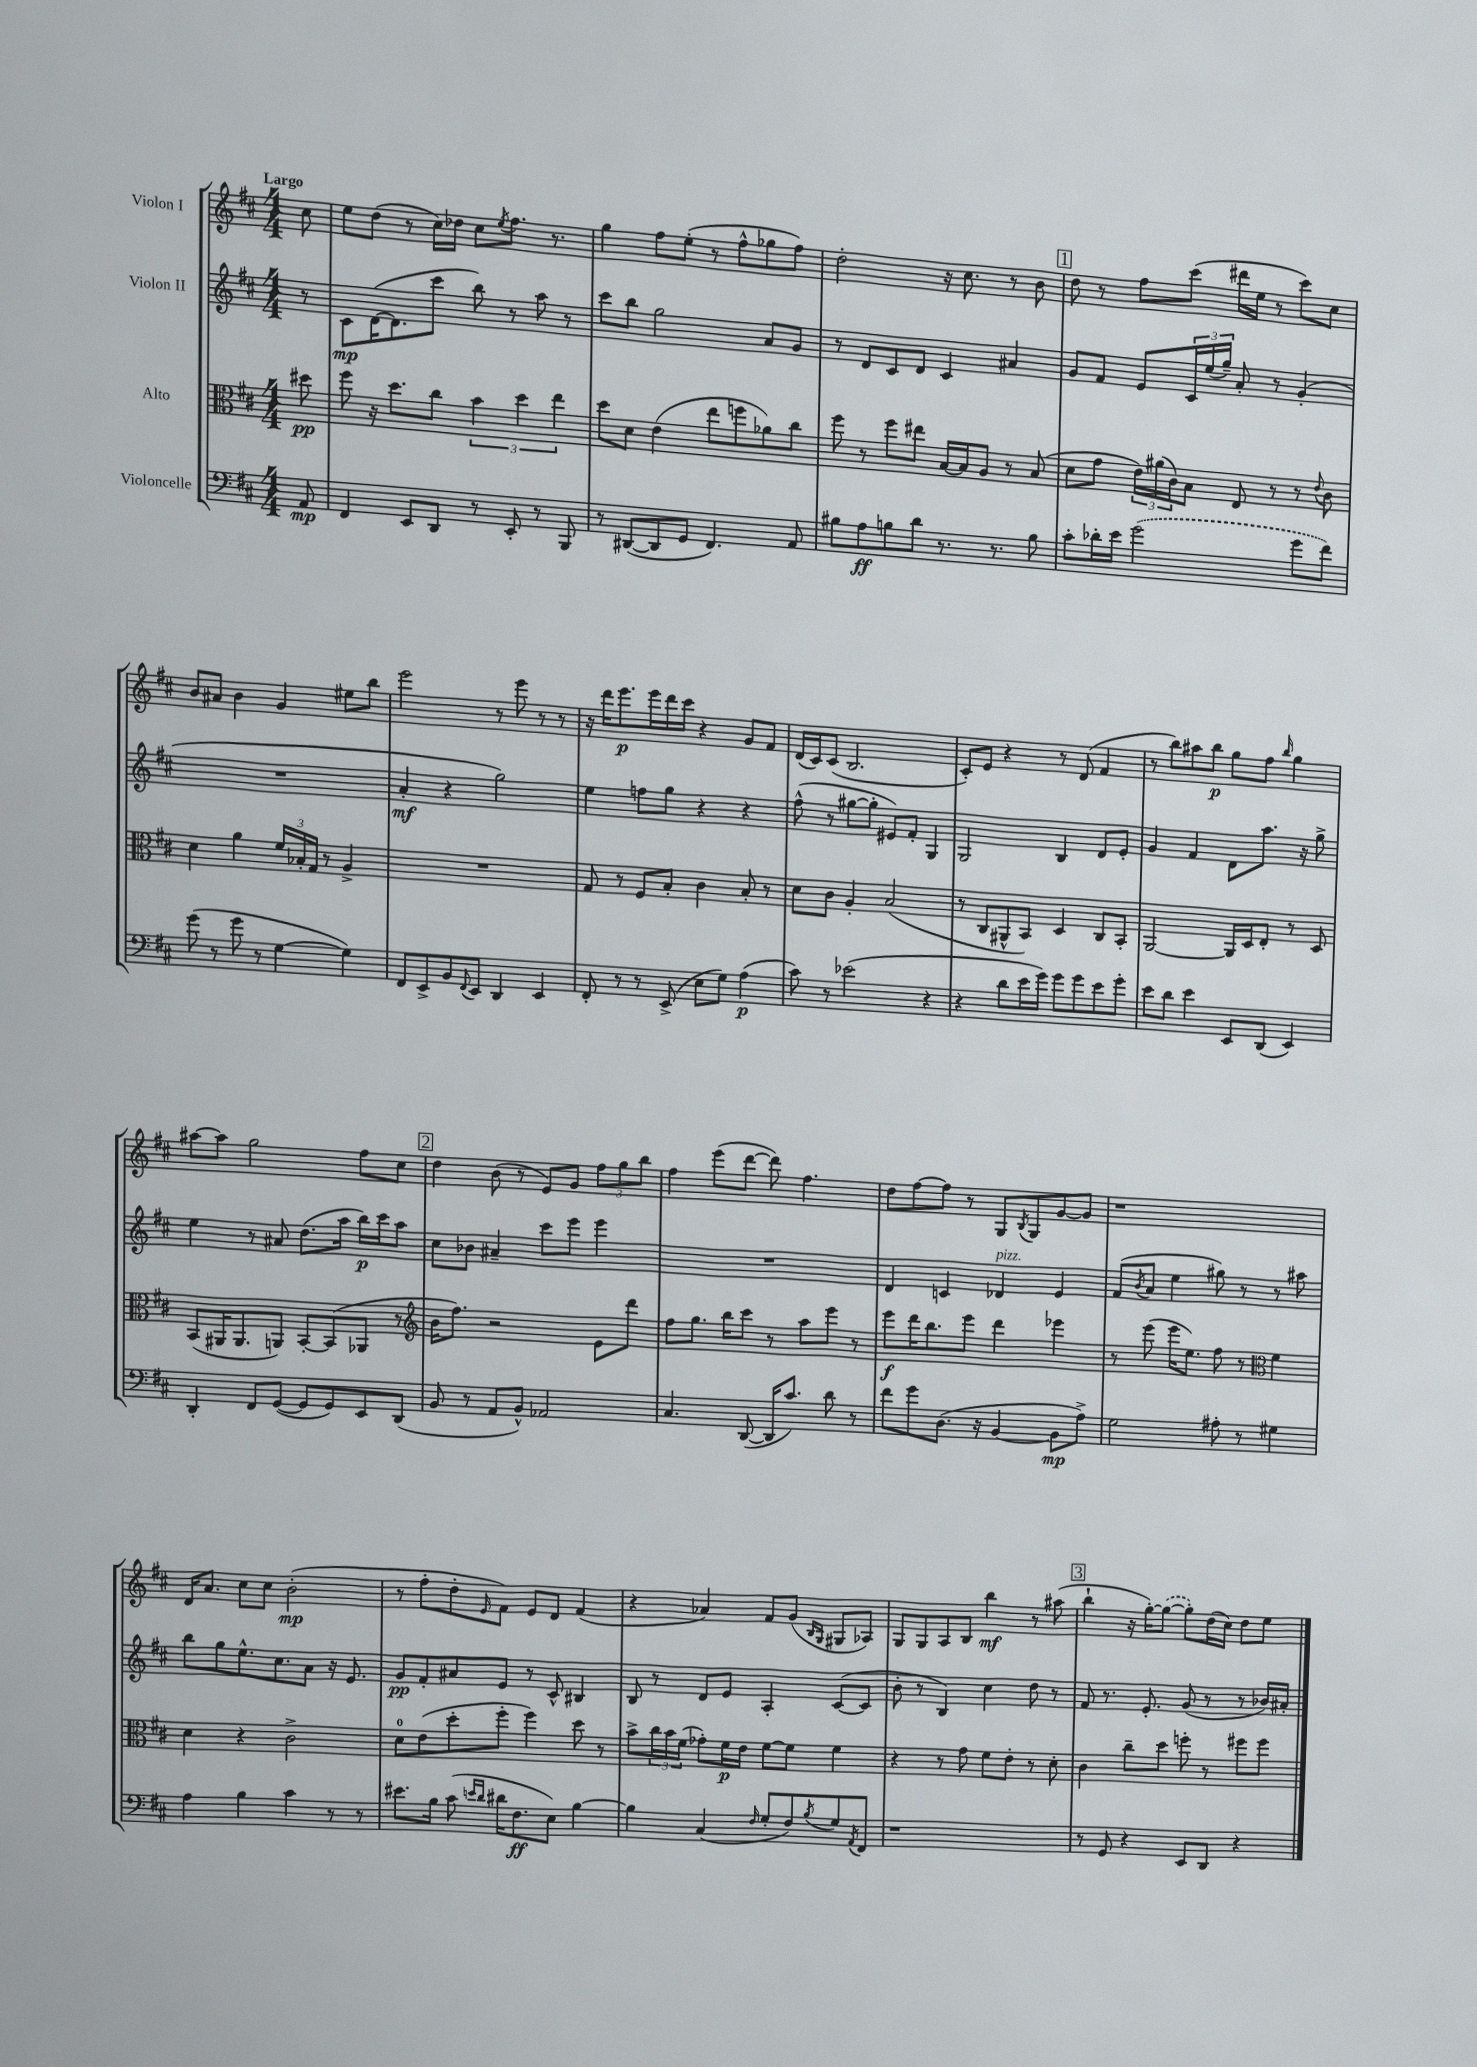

**kern	**dynam	**kern	**dynam	**kern	**dynam	**kern	**dynam
*part4	*part4	*part3	*part3	*part2	*part2	*part1	*part1
*staff4	*staff4	*staff3	*staff3	*staff2	*staff2	*staff1	*staff1
*I"Violoncelle	*	*I"Alto	*	*I"Violon II	*	*I"Violon I	*
*clefF4	*	*clefC3	*	*clefG2	*	*clefG2	*
*k[f#c#]	*	*k[f#c#]	*	*k[f#c#]	*	*k[f#c#]	*
*M4/4	*	*M4/4	*	*M4/4	*	*M4/4	*
=	=	=	=	=	=	=	=
!	!	!	!	!	!	!LO:TX:a:B:t=Largo	!
8AA/	mp	8dd#X\	pp	8r	.	8cc#\	.
=1	=1	=1	=1	=1	=1	=1	=1
4FF#/	.	8ff#\	.	8c#\L	mp	8ee\L	.
.	.	16r	.	([16d\K	.	(8dd\J	.
.	.	8.dd\L	.	8.d\]	.	.	.
8EE/L	.	.	.	.	.	8r	.
8DD/J	.	8cc#\J	.	8ccc#\J	.	16cc#\LL)	.
.	.	.	.	.	.	16dd-X\JJ	.
8r	.	6b\	.	8bb\)	.	8cc#\L	.
.	.	.	.	.	.	8qee/	.
8EE'/	.	.	.	8r	.	8.ff#\J	.
.	.	6dd\	.	.	.	.	.
8r	.	.	.	8aa\	.	.	.
.	.	.	.	.	.	8.r	.
.	.	6ee\	.	.	.	.	.
8BBB/	.	.	.	8r	.	.	.
=2	=2	=2	=2	=2	=2	=2	=2
8r	.	8dd\L	.	8ccc#\L	.	4gg\	.
([8DD#X/L	.	8d\J	.	8bb\J	.	.	.
8DD#/]	.	(4e\	.	2gg\	.	8ff#\L	.
8GG/J	.	.	.	.	.	(8ee'\J	.
4.FF#/)	.	8ee\L	.	.	.	8r	.
.	.	8ffn\	.	.	.	8ff#^^\L	.
.	.	8a-X\)	.	8a/L	.	8gg-X\	.
8AA/	.	8cc#\J	.	8g/J	.	8ff#\J)	.
=3	=3	=3	=3	=3	=3	=3	=3
8B#X\L	.	8ff#\	.	8r	.	2dd'\	.
8A\	ff	8r	.	8d/L	.	.	.
8Bn\	.	8ff#\L	.	8c#/	.	.	.
8d\J	.	8ee#X\J	.	8d/J	.	.	.
8.r	.	[16B/LL	.	4c#/	.	16r	.
.	.	16B/J]	.	.	.	8.cc#\	.
.	.	8A/J	.	.	.	.	.
8.r	.	.	.	.	.	.	.
.	.	8r	.	4a#X/	.	8r	.
8B\	.	(8B/	.	.	.	8b\	.
!!LO:REH:place=s1:t=1
=4	=4	=4	=4	=4	=4	=4	=4
8c#'\L	.	8d\L	.	8g/L	.	8dd\	.
16d-X'\L	.	8g\J	.	8f#/J	.	8r	.
16e\JJ	.	.	.	.	.	.	.
(2g\	.	24e\LL)	.	8e/L	.	8ff#\L	.
.	.	(24a#X\	.	.	.	.	.
.	.	24c#\J)	.	.	.	.	.
.	.	8B\J	.	24c#/L	.	(8ccc#\J	.
.	.	.	.	(24ee/	.	.	.
.	.	.	.	24gg~/JJ)	.	.	.
.	.	8E/	.	8a'/	.	16ddd#X\LL	.
.	.	.	.	.	.	16ee\JJ	.
.	.	8r	.	8r	.	8r	.
8g\L	.	8r	.	(4g'/	.	8ccc#\L)	.
.	.	8qqe/	.	.	.	.	.
8f#\J)	.	8c#\	.	.	.	8cc#\J	.
!!LO:LB:g=z
=5	=5	=5	=5	=5	=5	=5	=5
(8g\	.	4d\	.	1r	.	8b/L	.
8r	.	.	.	.	.	8a#X/J	.
8g\	.	4a\	.	.	.	4b\	.
8r	.	.	.	.	.	.	.
[4G\	.	24f#/LL	.	.	.	4g/	.
.	.	24B-X'/	.	.	.	.	.
.	.	24G/JJ	.	.	.	.	.
.	.	8r	.	.	.	.	.
4G\])	.	4A^/	.	.	.	8ee#X\L	.
.	.	.	.	.	.	8bb\J	.
=6	=6	=6	=6	=6	=6	=6	=6
8FF#/L	.	1r	.	4a'/	mf	2eee\	.
8EE^/	.	.	.	.	.	.	.
8BB/	.	.	.	4r	.	.	.
8qqFF#/	.	.	.	.	.	.	.
8EE/J	.	.	.	.	.	.	.
4DD/	.	.	.	2gg\)	.	8r	.
.	.	.	.	.	.	8eee\	.
4EE/	.	.	.	.	.	8r	.
.	.	.	.	.	.	8r	.
=7	=7	=7	=7	=7	=7	=7	=7
8FF#'/	.	8G/	.	4ee\	.	16r	.
.	.	.	.	.	.	16ddd\KL	.
8r	.	8r	.	.	.	8.eee\	p
8r	.	8F#/L	.	8ffn\L	.	.	.
.	.	.	.	.	.	16eee\L	.
(8EE^/	.	8B'/J	.	8gg\J	.	16ddd\	.
.	.	.	.	.	.	16ccc#\JJ	.
8E\L	.	4c#\	.	4r	.	4r	.
8G\J)	.	.	.	.	.	.	.
(4A\	p	8B'/	.	4r	.	8g/L	.
.	.	8r	.	.	.	8f#/J	.
=8	=8	=8	=8	=8	=8	=8	=8
8c#\)	.	8d\L	.	(8ff#^^\	.	(16d/LL	.
.	.	.	.	.	.	16c#/J)	.
8r	.	8c#\J	.	8r	.	(8c#/J	.
(2e-X\	.	4A'/	.	[8gg#X\L	.	2.B/	.
.	.	.	.	8gg#'\J]	.	.	.
.	.	(2B/	.	8e#X/L)	.	.	.
.	.	.	.	8f#'/J	.	.	.
4r	.	.	.	4G/	.	.	.
=9	=9	=9	=9	=9	=9	=9	=9
4r	.	8r	.	2G/	.	8c#'/L)	.
.	.	8C#/L	.	.	.	8e/J	.
8d\L	.	8AA#X^^/	.	.	.	4r	.
16e\L	.	8BB/J)	.	.	.	.	.
16g\JJ)	.	.	.	.	.	.	.
8g\L	.	4D/	.	4B/	.	8r	.
8g\	.	.	.	.	.	(8d/	.
8e\	.	8C#/L	.	8d/L	.	4f#/	.
8g'\J	.	8BB'/J	.	8e'/J	.	.	.
=10	=10	=10	=10	=10	=10	=10	=10
8e\L	.	[2AA/	.	4g/	.	8r	.
8d\J	.	.	.	.	.	8bb\L)	.
4e\	.	.	.	4f#/	.	8aa#X\	.
.	.	.	.	.	.	8bb\J	p
8EE/L	.	16AA/LL]	.	8d\L	.	8gg\L	.
.	.	16D/J	.	.	.	.	.
(8DD/J	.	8E'/J	.	8.aa\J	.	8ff#\J	.
.	.	.	.	.	.	16qqbb/	.
4EE/)	.	8r	.	.	.	4gg\	.
.	.	.	.	16r	.	.	.
.	.	8D/	.	8gg^\	.	.	.
!!LO:LB:g=z
=11	=11	=11	=11	=11	=11	=11	=11
4DD'/	.	(8BB/L	.	4ee\	.	[8aa#X\L	.
.	.	16AA#X/K	.	.	.	8aa#\J]	.
.	.	8.AA#/	.	.	.	.	.
8FF#/L	.	.	.	8r	.	2gg\	.
([8GG/J	.	8AAn/J)	.	8a#X/	.	.	.
8GG/L]	.	[8BB'/L	.	(8.dd\L	.	.	.
8GG/)	.	(8BB/]	.	.	.	.	.
.	.	.	.	16aa\Jk	.	.	.
8EE/	.	8AA-X/J	.	16bb\LL)	p	8ff#\L	.
.	.	.	.	16ccc#\J	.	.	.
(8DD/J	.	8r	.	8aa\J	.	8cc#\J	.
!!LO:REH:place=s1:t=2
=12	=12	=12	=12	=12	=12	=12	=12
*	*	*clefG2	*	*	*	*	*
8BB/	.	16b\KL	.	8cc#\L	.	4dd\	.
.	.	8.ff#\J)	.	.	.	.	.
8r	.	.	.	8b-X\J	.	.	.
8AA/L	.	2r	.	4a#X~/	.	(8b\	.
8BB^^/J)	.	.	.	.	.	8r	.
2AA-X/	.	.	.	8ccc#\L	.	8e/L)	.
.	.	.	.	8eee\J	.	8g/J	.
.	.	8e\L	.	4eee\	.	12ff#\L	.
.	.	.	.	.	.	12gg\	.
.	.	8ddd\J	.	.	.	.	.
.	.	.	.	.	.	12bb\J	.
=13	=13	=13	=13	=13	=13	=13	=13
4.C#/	.	8ff#\L	.	1r	.	4ff#\	.
.	.	8.gg\J	.	.	.	.	.
.	.	.	.	.	.	(8eee\L	.
.	.	16bb\KL	.	.	.	.	.
([8DD/	.	8ccc#\J	.	.	.	[8ddd\J	.
16DD/KL]	.	8r	.	.	.	8ddd\])	.
8.c#/J)	.	.	.	.	.	.	.
.	.	8aa\L	.	.	.	4.ff#\	.
8d\	.	8eee\J	.	.	.	.	.
8r	.	8r	.	.	.	.	.
=14	=14	=14	=14	=14	=14	=14	=14
8f#\L	.	8eee\L	f	4d/	.	8dd\L	.
8g\	.	16ddd\K	.	.	.	[8ff#\	.
.	.	8.bb\	.	.	.	.	.
(8.D\J	.	.	.	4cn/	.	8ff#\J]	.
.	.	8eee\J	.	.	.	8r	.
16r	.	.	.	.	.	.	.
!	!	!	!	!LO:TX:a:i:t=pizz.	!	!	!
[4BB/	.	4ddd\	.	4d-X/	.	8G/L	.
.	.	.	.	.	.	8qB/	.
.	.	.	.	.	.	8G/	.
8BB\L]	mp	4eee-X\	.	4e/	.	[8g/	.
8A^\J)	.	.	.	.	.	8g/J]	.
=15	=15	=15	=15	=15	=15	=15	=15
2G\	.	8r	.	(8f#/L	.	1r	.
.	.	.	.	8qb/	.	.	.
.	.	(8eee\	.	8a/J	.	.	.
.	.	16eee\KL	.	4ee\	.	.	.
.	.	8.ee\J)	.	.	.	.	.
8A#X'\	.	8ff#\	.	8gg#X\)	.	.	.
8r	.	8r	.	8r	.	.	.
*	*	*clefC3	*	*	*	*	*
4G#X\	.	4f#\	.	8r	.	.	.
.	.	.	.	8aa#X\	.	.	.
!!LO:LB:g=z
=16	=16	=16	=16	=16	=16	=16	=16
4A\	.	4d\	.	8bb\L	.	16d/KL	.
.	.	.	.	.	.	8.a/J	.
.	.	.	.	8gg\	.	.	.
4B\	.	4r	.	8.ee^^\	.	8cc#\L	.
.	.	.	.	.	.	8cc#\J	.
.	.	.	.	8.cc#\	.	.	.
4c#\	.	2c#^\	.	.	.	(2b'\	mp
.	.	.	.	8a\J	.	.	.
8r	.	.	.	16r	.	.	.
.	.	.	.	8.e/	.	.	.
8r	.	.	.	.	.	.	.
=17	=17	=17	=17	=17	=17	=17	=17
8.e#X\L	.	8d\L	.	8g/L	pp	8r	.
.	.	(8e\	.	8f#'/	.	8ff#'\L	.
16B\Jk	.	.	.	.	.	.	.
(8c#\	.	8dd'\	.	8a#X/	.	8dd'\	.
16qqen/LL	.	.	.	.	.	.	.
16qqd/JJ	.	.	.	.	.	16qqe/	.
16d#X\KL	.	8ff#'\J	.	8e/J	.	8f#\J)	.
8.F#\	ff	.	.	.	.	.	.
.	.	4ff#\)	.	8r	.	8e/L	.
8E\J)	.	.	.	8c#^^/	.	8d/J	.
[4B\	.	8dd\	.	4B#X/	.	(4f#/	.
.	.	8r	.	.	.	.	.
=18	=18	=18	=18	=18	=18	=18	=18
4B\]	.	8b^\L	.	8B/	.	4r	.
.	.	24cc#\L	.	8r	.	.	.
.	.	24b\	.	.	.	.	.
.	.	(24f#\JJ	.	.	.	.	.
(4C#/	.	8g-X'\L)	.	8d/L	.	4a-X/)	.
.	.	16f#\L	p	8e/J	.	.	.
.	.	16e\JJ	.	.	.	.	.
16qqF#/	.	.	.	.	.	.	.
8G'/L	.	[8f#\L	.	4A'/	.	8f#/L	.
8F#/)	.	8f#\J]	.	.	.	(8g/J	.
.	.	.	.	.	.	16qqB/LL	.
8qB/	.	.	.	.	.	16qqG/JJ	.
8G/	.	4f#\	.	([8c#/L	.	8G#X/L	.
8qAA/	.	.	.	.	.	.	.
8FF#/J	.	.	.	8c#/J]	.	8A-X/J)	.
=19	=19	=19	=19	=19	=19	=19	=19
1r	.	4r	.	8b'\	.	8G/L	.
.	.	.	.	8r	.	8G/	.
.	.	8r	.	4B/)	.	8A/	.
.	.	8g\	.	.	.	8B/J	.
.	.	8f#\L	.	4cc#\	.	4bb\	mf
.	.	8e'\J	.	.	.	.	.
.	.	8r	.	8dd\	.	8r	.
.	.	8d'\	.	8r	.	(8aa#X\	.
!!LO:REH:place=s1:t=3
=20	=20	=20	=20	=20	=20	=20	=20
8r	.	4c#\	.	8f#/	.	4bb`\	.
8GG/	.	.	.	8.r	.	.	.
4r	.	8cc#~\L	.	.	.	16r	.
.	.	.	.	8.e'/	.	[16gg'\KL)	.
.	.	8dd\J	.	.	.	(8gg\J_	.
8EE/L	.	8ffn'\	.	(8g/	.	8gg'\L])	.
8DD/J	.	8r	.	8r	.	(16dd\L	.
.	.	.	.	.	.	16cc#\JJ)	.
4r	.	8ff#X\L	.	8r	.	8dd\L	.
.	.	8ff#\J	.	16b-X/LL)	.	8ee\J	.
.	.	.	.	16a#X'/JJ	.	.	.
==	==	==	==	==	==	==	==
*-	*-	*-	*-	*-	*-	*-	*-
